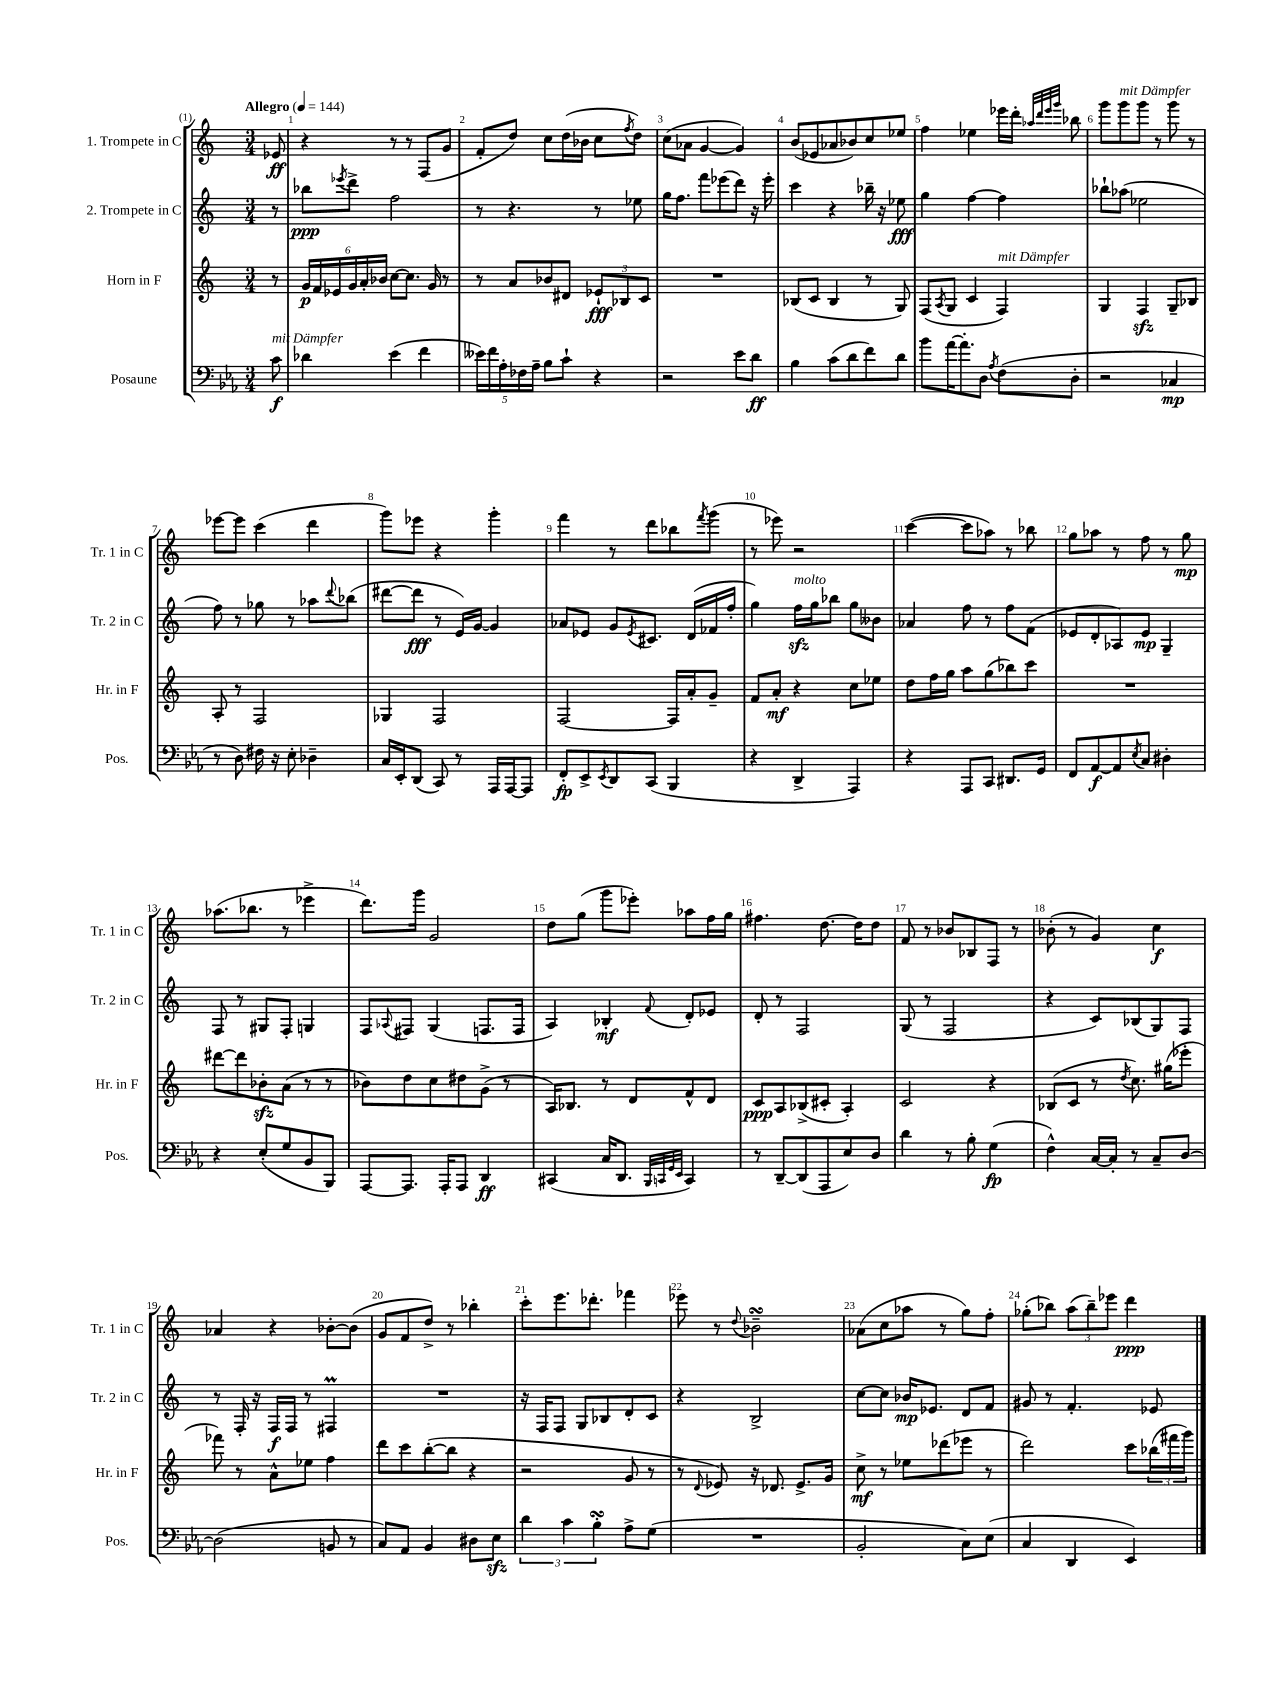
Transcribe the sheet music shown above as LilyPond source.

<<
\new StaffGroup <<
\new Staff = "s0" \with { instrumentName = "1. Trompete in C" shortInstrumentName = "Tr. 1 in C" } {
    \clef treble \key c \major \numericTimeSignature \time 3/4 \partial 8 \tempo "Allegro" 4 = 144
    ees'8\ff |
    r4 r8 r8 f8( g'8 |
    f'8-. d''8) c''8 d''16( bes'16 c''8 \acciaccatura { f''8 } d''8) |
    c''8( aes'8 g'4~ g'4) |
    b'8( ees'8 aes'8 bes'8) c''8 ees''8 |
    f''4 ees''4 ees'''16 d'''16-. \grace { aes''32 d'''32 ees'''32 g'''32 } bes''8 |
    g'''8 g'''8^\markup { \italic "mit Dämpfer" } g'''8 r8 g'''8 r8 |
    ees'''8~ ees'''8 c'''4( d'''4 |
    g'''8) ees'''8 r4 g'''4-. |
    f'''4 r8 d'''8 bes''8 \acciaccatura { f'''8 } g'''8( |
    r8 ees'''8) r2 |
    c'''4~( c'''8 aes''8) r8 bes''8 |
    g''8 aes''8 r8 f''8 r8 g''8\mp |
    aes''8.( bes''8. r8 ees'''4-> |
    d'''8.) g'''16 g'2 |
    d''8 g''8( g'''8 ees'''8-.) aes''8 f''16 g''16 |
    fis''4. d''8.~ d''16 d''8 |
    f'8 r8 bes'8 bes8 f8 r8 |
    bes'8-.( r8 g'4) c''4\f |
    aes'4 r4 bes'8~-. bes'8( |
    g'8 f'8 d''8->) r8 bes''4-. |
    c'''8-. e'''8. des'''8.-. fes'''4 |
    ees'''8 r8 \appoggiatura { d''8 } bes'2--\turn |
    aes'8( c''8 aes''8 r8 g''8) f''8-. |
    ges''8-.( bes''8) \tuplet 3/2 { a''8( bes''8--) ees'''8 } d'''4\ppp \bar "|." |
}
\new Staff = "s1" \with { instrumentName = "2. Trompete in C" shortInstrumentName = "Tr. 2 in C" } {
    \clef treble \key c \major \numericTimeSignature \time 3/4 \partial 8
    r8 |
    bes''8\ppp \acciaccatura { ees'''8 } d'''8-> f''2 |
    r8 r4. r8 ees''8 |
    g''16 f''8. f'''8 ees'''8( d'''8) r16 ees'''16-. |
    c'''4 r4 bes''16-- r16 ees''8\fff |
    g''4 f''4~ f''4 |
    bes''8-! aes''8( ees''2 |
    f''8) r8 ges''8 r8 aes''8 \appoggiatura { d'''8 } bes''8( |
    dis'''8~ dis'''8\fff r8 e'16) g'16~ g'4 |
    aes'8 ees'8 g'8 \acciaccatura { ees'8 } cis'8. d'16( fes'16 f''16-. |
    g''4) f''16\sfz^\markup { \italic "molto" } g''16 bes''8 g''8 beses'8 |
    aes'4 f''8 r8 f''8 f'8( |
    ees'8 d'8-. aes8) ees'8\mp g4-- |
    f8 r8 gis8 f8-. g4 |
    f8 \appoggiatura { aes8 } fis8 g4( f8. f16 |
    a4) bes4-.\mf \appoggiatura { f'8 } d'8-. ees'8 |
    d'8-. r8 f2 |
    g8( r8 f2 |
    r4 c'8) bes8( g8) f8 |
    r8 f16-. r16 f16\f f16 r8 fis4\prall |
    R2. |
    r16 f16 f8 g8 bes8 d'8-. c'8 |
    r4 b2-> |
    c''8~ c''8 bes'16\mp ees'8. d'8 f'8 |
    gis'8 r8 f'4.-. ees'8 \bar "|." |
}
\new Staff = "s2" \with { instrumentName = "Horn in F" shortInstrumentName = "Hr. in F" } {
    \clef treble \key c \major \numericTimeSignature \time 3/4 \partial 8
    r8 |
    \tuplet 6/4 { g'16\p f'16 ees'16 g'16 a'16-. bes'16 } c''8~ c''8. g'16 r8 |
    r8 a'8 bes'8 dis'8 \tuplet 3/2 { ees'8-!\fff bes8 c'8 } |
    R2. |
    bes8( c'8 bes4 r8 g8) |
    f8( \acciaccatura { a8 } g8 c'4 f4^\markup { \italic "mit Dämpfer" }) |
    g4 f4\sfz g8-- bes8 |
    a8-. r8 f2 |
    ges4 f2 |
    f2~ f16 a'16-. g'8-- |
    f'8 a'8-.\mf r4 c''8 ees''8 |
    d''8 f''16 g''16 a''8 g''8( bes''8) c'''8 |
    R2. |
    dis'''8~ dis'''8 bes'8-.\sfz a'8( r8 r8 |
    bes'8) d''8 c''8 dis''8 g'8->( r8 |
    a16) bes8. r8 d'8 f'8-^ d'8 |
    c'8\ppp a8 bes8->( cis'8-. a4-.) |
    c'2 r4 |
    bes8( c'8 r8 \acciaccatura { d''8 } c''8.) gis''16( ees'''8-. |
    fes'''8) r8 a'8-^ ees''8 f''4 |
    d'''8 c'''8 b''8~-.( b''8 r4 |
    r2 g'8 r8 |
    r8 \appoggiatura { d'8 } ees'8) r16 des'8. ees'8.-> g'16 |
    c''8->\mf r8 ees''8 des'''8( ees'''8 r8 |
    d'''2) c'''8 \tuplet 3/2 { bes''16( fis'''16 g'''16) } \bar "|." |
}
\new Staff = "s3" \with { instrumentName = "Posaune" shortInstrumentName = "Pos." } {
    \clef bass \key ees \major \numericTimeSignature \time 3/4 \partial 8
    c'8\f^\markup { \italic "mit Dämpfer" } |
    des'4 ees'4( f'4 |
    \tuplet 5/4 { eeses'16) f'16 aes16-. fes16 aes16-- } bes8 c'8-! r4 |
    r2 ees'8 d'8\ff |
    bes4 c'8( d'8 f'8) d'8 |
    bes'8 aes'16~ aes'8.-. d8 \acciaccatura { aes8 } f8( d8-. |
    r2 ces4\mp |
    r8 d8) fis16 r16 ees8-. des4-- |
    c16 ees,16-. d,8( c,8) r8 aes,,16 aes,,16~ aes,,8 |
    f,8-.\fp ees,8-> \acciaccatura { ees,8 } d,8 c,8( bes,,4 |
    r4 d,4-> aes,,4) |
    r4 aes,,8 c,8 dis,8. g,16 |
    f,8 aes,8~\f aes,8 \acciaccatura { ees8 } c8 dis4-. |
    r4 ees8-.( g8 bes,8 bes,,8) |
    aes,,8~ aes,,8. aes,,16-. aes,,8 d,4\ff |
    cis,4( c16 d,8. \grace { bes,,32 c,32 g,32 ees,32 } c,4) |
    r8 d,8~-- d,8( aes,,8 ees8) d8 |
    d'4 r8 bes8-. g4\fp( |
    f4-^) c16~ c16-. r8 c8-- d8~ |
    d2( b,8 r8 |
    c8) aes,8 bes,4 dis8 ees8\sfz |
    \tuplet 3/2 { d'4 c'4 bes4-.\turn } aes8-> g8( |
    R2. |
    bes,2-. c8) ees8( |
    c4 d,4 ees,4) \bar "|." |
}
>>
>>
\layout { \context { \Score \override BarNumber.break-visibility = ##(#f #t #t) barNumberVisibility = #all-bar-numbers-visible } }
